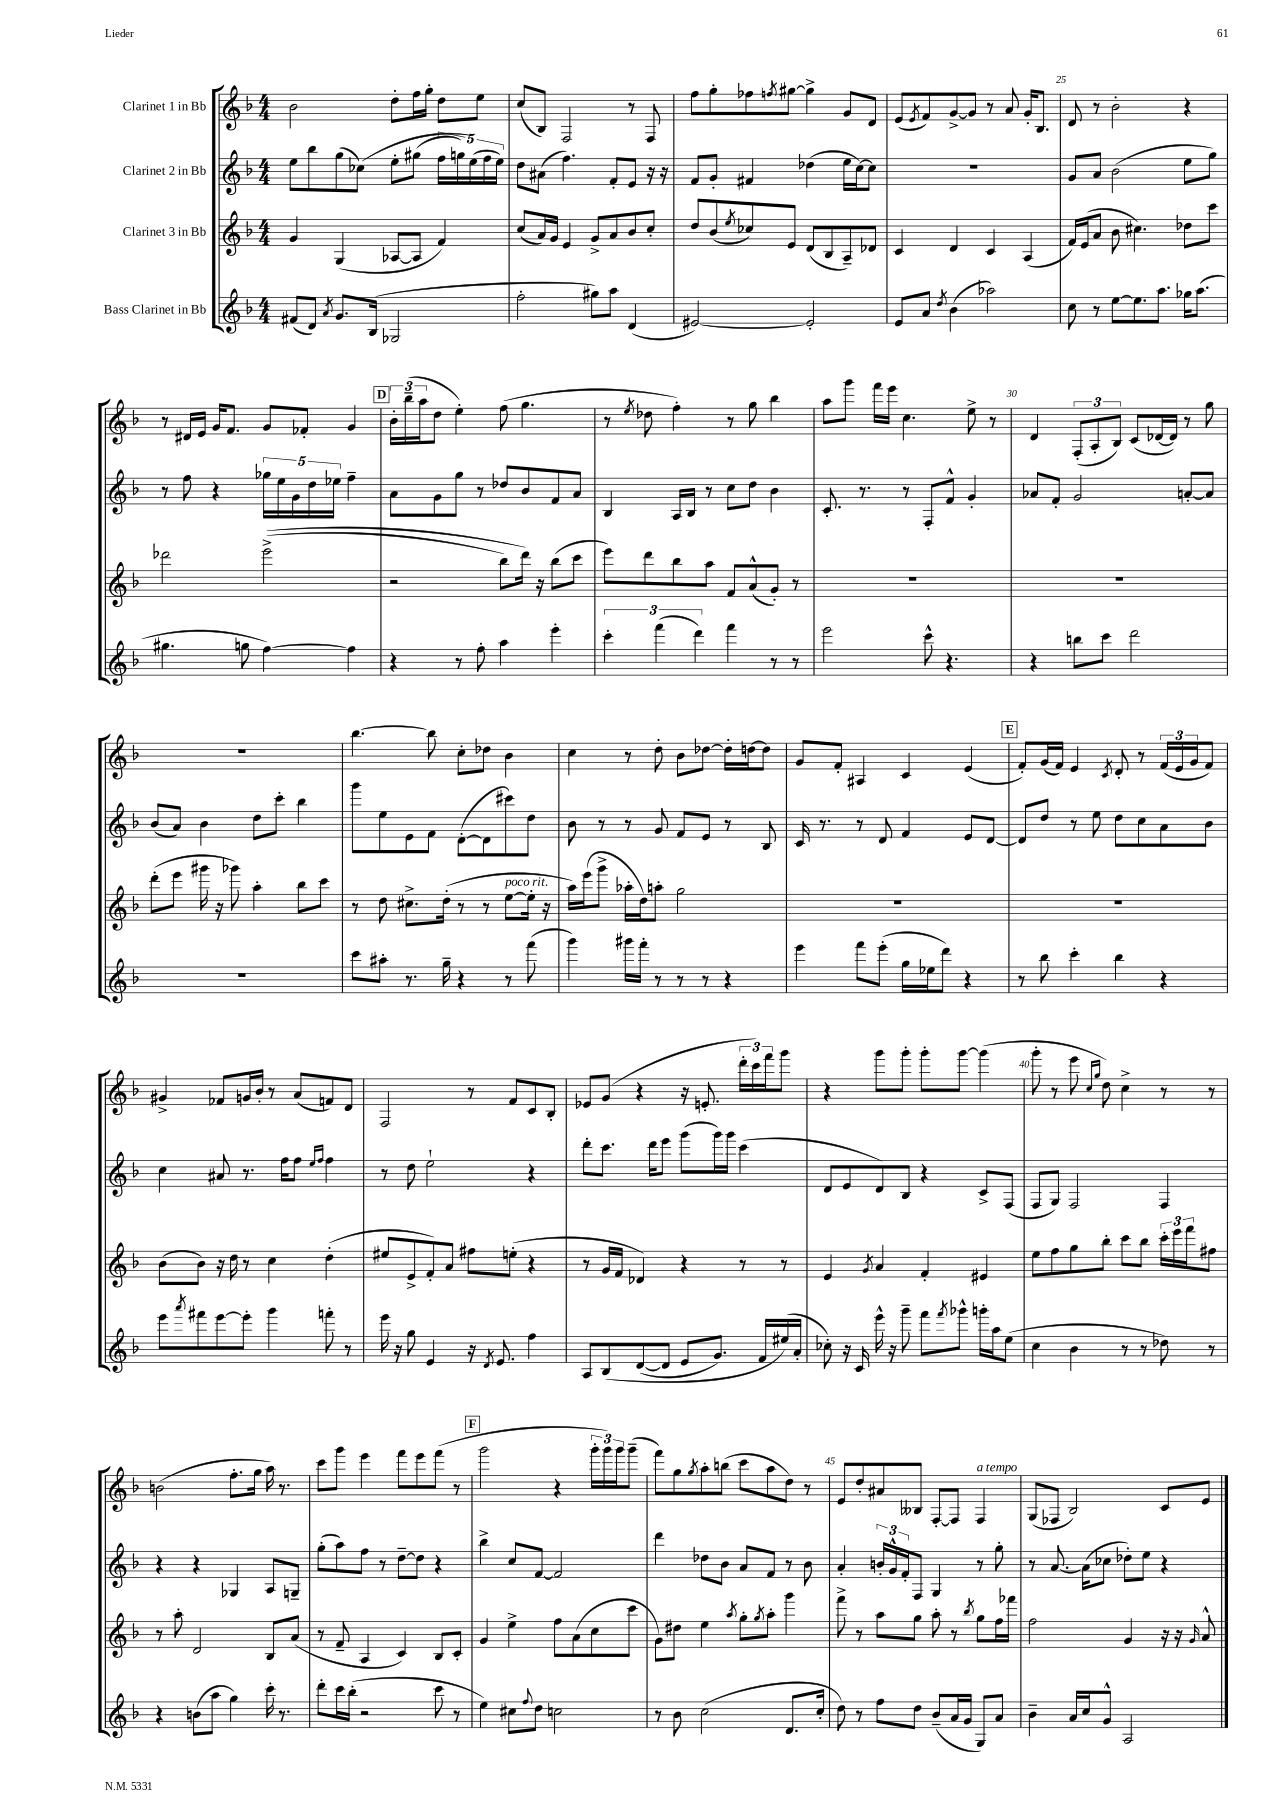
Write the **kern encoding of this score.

**kern	**kern	**kern	**kern
*part4	*part3	*part2	*part1
*staff4	*staff3	*staff2	*staff1
*I"Bass Clarinet in Bb	*I"Clarinet 3 in Bb	*I"Clarinet 2 in Bb	*I"Clarinet 1 in Bb
*clefG2	*clefG2	*clefG2	*clefG2
*k[b-]	*k[b-]	*k[b-]	*k[b-]
*M4/4	*M4/4	*M4/4	*M4/4
=21	=21	=21	=21
(8f#X/L	4g/	8ee\L	2b-\
8d/J)	.	8bb-\	.
8qa/	.	.	.
8.g/L	(4G/	(8gg\	.
.	.	(8cc-X\J)	.
(16B-/Jk	.	.	.
2G-X/	[8A-X/L	8ee'\L	8dd'\L
.	8A-/J]	(8gg#X\J	16ff\L
.	.	.	16gg'\JJ
.	4f/)	20ff\LL	8dd\L
.	.	20ggn\)	.
.	.	(20ee\)	.
.	.	.	8ee\J
.	.	20ff\	.
.	.	20ee\JJ)	.
=22	=22	=22	=22
2ff'\	(8cc/L	8dd\L	(8cc/L
.	16a/L)	(8a#X\J	8B-/J)
.	16g/JJ	.	.
.	4e/	4.ff\)	2F/
8gg#X\L)	8g^/L	.	.
8aa\J	8a/	8f'/L	.
(4d/	8b-/	8e/J	8r
.	8cc'/J	16r	8F/
.	.	16r	.
=23	=23	=23	=23
[2e#X/)	8dd/L	8f/L	8ff\L
.	(8b-/	8g'/J	8gg'\
.	8qee/	.	.
.	8cc-X/)	4f#X/	8ff-X\
.	.	.	8qffn/
.	8e/J	.	[8gg#X\J
2e#'/]	(8d/L	(4dd-X\	4gg#^\]
.	8B-/	.	.
.	8A~/)	16ee\LL	8g/L
.	.	[16cc\J)	.
.	8d-X/J	8cc\J]	8d/J
=24	=24	=24	=24
8e/L	4c/	1r	(8e/L
.	.	.	8qe/
8a/J	.	.	8f/)
8qdd/	.	.	.
(4b-\	4d/	.	[8g^/
.	.	.	8g/J]
2aa-X\)	4c/	.	8r
.	.	.	8a/
.	(4A/	.	16g'/KL
.	.	.	8.B-/J
=25	=25	=25	=25
8cc\	16f/LL)	8g/L	8d/
.	(16e/J	.	.
8r	8a/J	8a/J	8r
[8ee\L	8b-\	(2b-\	2b-'\
8.ee\]	4.cc#X\)	.	.
8.aa\J	.	.	.
16gg-X\KL	8dd-X\L	8ee\L	4r
(8.aa\J	.	.	.
.	8ccc\J	8gg\J)	.
!!LO:LB:g=z
=26	=26	=26	=26
4.gg#X\	2ddd-X\	8r	8r
.	.	8ff\	16d#X/LL
.	.	.	16e/JJ
.	.	4r	16g/KL
.	.	.	8.f/J
8ggn\	.	.	.
[4ff\)	((2eee^\	20gg-X\LL	8g/L
.	.	20ee\	.
.	.	20g\	.
.	.	.	8f-X'/J
.	.	20dd\	.
.	.	20ee-X\JJ	.
4ff\]	.	4ff~\	4g/
!!LO:REH:place=s1:t=D
=27	=27	=27	=27
4r	2r	8a\L	24b-'\LL
.	.	.	(24bb-~\
.	.	.	24aa\J
.	.	8g\	8dd\J
8r	.	8gg\J	4ee'\)
8ff'\	.	8r	.
4aa\	8bb-\L)	8dd-X/L	(8ff\
.	16ddd\Jk)	8b-/	4.gg\
.	16r	.	.
4eee'\	(8bb-\L	8f/	.
.	8ccc\J	8a/J	.
=28	=28	=28	=28
6ccc'\	8eee\L)	4B-/	8r
.	.	.	8qee/
.	8ddd\	.	8dd-X\
(6fff\	.	.	.
.	8bb-\	16A/LL	4ff'\)
.	.	16B-/JJ	.
6ddd\)	.	.	.
.	8aa\J	8r	.
4fff\	8f/L	8cc\L	8r
.	(8a^^/	8dd\J	8gg\
8r	8g'/J)	4b-\	4bb-\
8r	8r	.	.
=29	=29	=29	=29
2eee\	1r	8.c'/	8aa\L
.	.	.	8ggg\J
.	.	8.r	.
.	.	.	16fff\LL
.	.	.	16eee\JJ
.	.	8r	4.cc\
8ccc^^\	.	8F'/L	.
4.r	.	8f^^/J	.
.	.	4g'/	8ee^\
.	.	.	8r
=30	=30	=30	=30
4r	1r	8a-X/L	4d/
.	.	8f'/J	.
8bbn\L	.	2g/	(12F'/L
.	.	.	12A'/
8ccc\J	.	.	.
.	.	.	12B-/J)
2ddd\	.	.	(8c/L
.	.	.	[16d-X/L
.	.	.	16d-/JJ])
.	.	[8an'/L	8r
.	.	8a/J]	8gg\
!!LO:LB:g=z
=31	=31	=31	=31
1r	(8ddd'\L	(8b-/L	1r
.	8eee\J	8a/J)	.
.	16ggg#X\	4b-\	.
.	16r	.	.
.	8ggg-X\)	.	.
.	4aa'\	8dd\L	.
.	.	8ccc'\J	.
.	8bb-\L	4bb-\	.
.	8ccc\J	.	.
=32	=32	=32	=32
8ccc\L	8r	8ggg\L	[4.bb-\
8aa#X'\J	8dd\	8ee\	.
8.r	8.cc#X^\L	8e\	.
.	.	8f\J	8bb-\]
16gg~\	(16dd'\Jk	.	.
4r	8r	([8d'\L	8cc'\L
.	8r	8d\]	8dd-X\J
!	!LO:TX:a:i:t=poco rit.	!	!
8r	[8ee\L	8ccc#X\)	4b-\
(8fff\	16ee'\Jk]	8dd\J	.
.	16r	.	.
=33	=33	=33	=33
4ggg\)	16aa\LL)	8b-\	4cc\
.	(16eee\J	.	.
.	8ggg^\J	8r	.
16ggg#X\LL	16aa-X'\LL	8r	8r
16fff'\JJ	16dd\J)	.	.
8r	8aan'\J	8g/	8dd'\
8r	2gg\	8f/L	8b-\L
8r	.	8e/J	[8dd-X\J
4r	.	8r	16dd-'\LL]
.	.	.	[16ddn\J
.	.	8B-/	8dd\J]
=34	=34	=34	=34
4eee\	1r	16c/	8g/L
.	.	8.r	.
.	.	.	8f'/J
8fff\L	.	8r	4A#X/
(8eee'\J	.	8d/	.
16gg\LL	.	4f/	4c/
16ee-X\J	.	.	.
8ddd\J)	.	.	.
4r	.	8e/L	(4e/
.	.	[8d/J	.
!!LO:REH:place=s1:t=E
=35	=35	=35	=35
8r	1r	8d/L]	8f'/L)
8bb-\	.	8dd/J	(16g/L
.	.	.	16f/JJ)
4ccc'\	.	8r	4e/
.	.	8ee\	.
.	.	.	8qc/
4bb-\	.	8dd\L	8d'/
.	.	8cc\	8r
4r	.	8a\	(24f/LL
.	.	.	24e/
.	.	.	24g/J
.	.	8b-\J	8f/J)
!!LO:LB:g=z
=36	=36	=36	=36
8eee\L	(8b-\L	4cc\	4g#X^/
8qaaa/	.	.	.
8fff#X\	8b-\J)	.	.
[8eee\	16r	8a#X/	8f-X/L
.	16dd\	.	.
8eee'\J]	8r	8.r	16gn/L
.	.	.	16b-'/JJ
4ggg\	4cc\	.	8r
.	.	16ff\KL	.
.	.	8ff\J	(8a/L
.	.	16qqee/LL	.
.	.	16qqff/JJ	.
8fffn'\	(4dd'\	4ff\	8fn/)
8r	.	.	8d/J
=37	=37	=37	=37
16eee\	8ee#X/L	8r	2F/
16r	.	.	.
8gg\	8e^/	8dd\	.
4e/	8f'/)	2ee`\	.
.	8a/J	.	.
16r	8ff#X\L	.	8r
8qd/	.	.	.
8.e/	.	.	.
.	(8een'\J	.	8f/L
4ff\	4r	4r	8c/
.	.	.	8B-'/J
=38	=38	=38	=38
8A/L	8r	8ddd'\L	8e-X/L
(8B-/	16g/LL	8.ccc\J	(8g/J
.	16f/JJ	.	.
([8d/	4d-X/)	.	4r
.	.	16ddd\KL	.
8d/J]	.	8eee\J	.
8e/L	4r	(8ggg\L	16r
.	.	.	8.en'/
8.g/J)	.	16ggg\L)	.
.	.	16ggg\JJ	.
.	8r	(4ccc\	24ddd'\LL
.	.	.	24ccc\)
16f/LL	.	.	.
.	.	.	24fff\J
(16ee#X/)	8r	.	8ggg\J
16a'/JJ	.	.	.
=39	=39	=39	=39
8cc-X'\)	4e/	8d/L	4r
16r	.	8e/	.
16c/	.	.	.
.	8qg/	.	.
16eee^^\	4a/	8d/)	8ggg\L
16r	.	.	.
8ggg~\	.	8B-/J	8ggg'\J
8fff\L	4f'/	4r	8ggg'\L
8qfff/	.	.	.
8ggg-X^^\J	.	.	[8ggg\J
16gggn'\LL	4e#X/	8c^/L	(4ggg\]
16aa\J	.	.	.
(8ee\J	.	(8F/J	.
=40	=40	=40	=40
4cc\	8ee\L	8F/L	8ggg'\
.	8ff\	8G/J)	8r
4b-\	8gg\	2F/	8eee\
.	.	.	16qqcc/LL
.	.	.	16qqgg/JJ
.	8bb-'\J	.	8dd\)
8r	8ccc\L	.	4cc^\
8r	8bb-\J	.	.
8dd-X\)	24ccc'\LL	4F/	8r
.	24eee\	.	.
.	24fff\J	.	.
8r	8ff#X\J	.	8r
!!LO:LB:g=z
=41	=41	=41	=41
4r	8r	4r	(2bn\
.	8aa'\	.	.
(8bn\L	2d/	4r	.
8aa\J	.	.	.
4gg\)	.	4G-X/	8.ff'\L
.	.	.	16gg\Jk
16ccc'\	8B-/L	8A/L	16aa\)
8.r	.	.	8.r
.	(8a/J	8Gn~/J	.
=42	=42	=42	=42
8ddd'\L	8r	(8gg'\L	8ccc\L
16ccc\L	8f~/	8aa\)	8ggg\J
(16bb-'\JJ	.	.	.
2r	4A/	8ff\J	4eee\
.	.	8r	.
.	4c/)	[8dd~\L	8fff\L
.	.	8dd\J]	8eee\
8ccc\	8B-/L	4r	(8fff\J
8r	8c'/J	.	8r
!!LO:REH:place=s1:t=F
=43	=43	=43	=43
4ee\)	4g/	4bb-^\	2ggg\
8cc#X\L	4ee^\	8cc/L	.
8qqff/	.	.	.
8dd\J	.	[8f/J	.
2ccn\	8ff\L	2f/]	4r
.	(8a\	.	.
.	8cc\	.	24ggg'\LL
.	.	.	24ggg\)
.	.	.	24ggg\J
.	8ccc\J	.	(8ggg~\J
=44	=44	=44	=44
8r	8g\L)	4ddd\	8fff\L)
8b-\	8dd#X\J	.	8gg\
.	.	.	8qgg/
(2cc\	4ee\	8dd-X\L	8aa'\
.	.	8b-\J	(8bbn\J
.	8qaa/	.	.
.	8gg'\L	8a/L	8ccc\L
.	8qgg/	.	.
.	8aa'\J	8f/J	8aa\
8.d/L	4ggg\	8r	8dd\J)
.	.	8b-\	8r
16cc'/Jk	.	.	.
=45	=45	=45	=45
8dd\)	8fff^\	4a'/	8e/L
8r	8r	.	8dd'/
8ff\L	8aa\L	24bn'/LL	8a#X/
.	.	24g^^/	.
.	.	24f'/J	.
8dd\J	8gg\J	8F/J	8B--X/J
(8b-~/L	8aa'\	4G/	[8F'/L
16a/L	8r	.	8F/J]
16g/JJ	.	.	.
.	8qbb-/	.	.
!	!	!	!LO:TX:a:i:t=a tempo
8G/L)	8gg\L	8r	4F/
8a/J	16ff\L	8gg'\	.
.	16fff-X\JJ	.	.
=46	=46	=46	=46
4b-~\	2ff\	8r	(8G/L
.	.	[8.a/	8F-X/J
16a/LL	.	.	2B-/)
16cc/J	.	(16a\KL]	.
8g^^/J	.	8cc-X\J	.
2A/	4g/	8dd-X'\L)	.
.	.	8ee\J	.
.	16r	4r	8c/L
.	16r	.	.
.	16qqg/	.	.
.	8a^^/	.	8e/J
==	==	==	==
*-	*-	*-	*-
